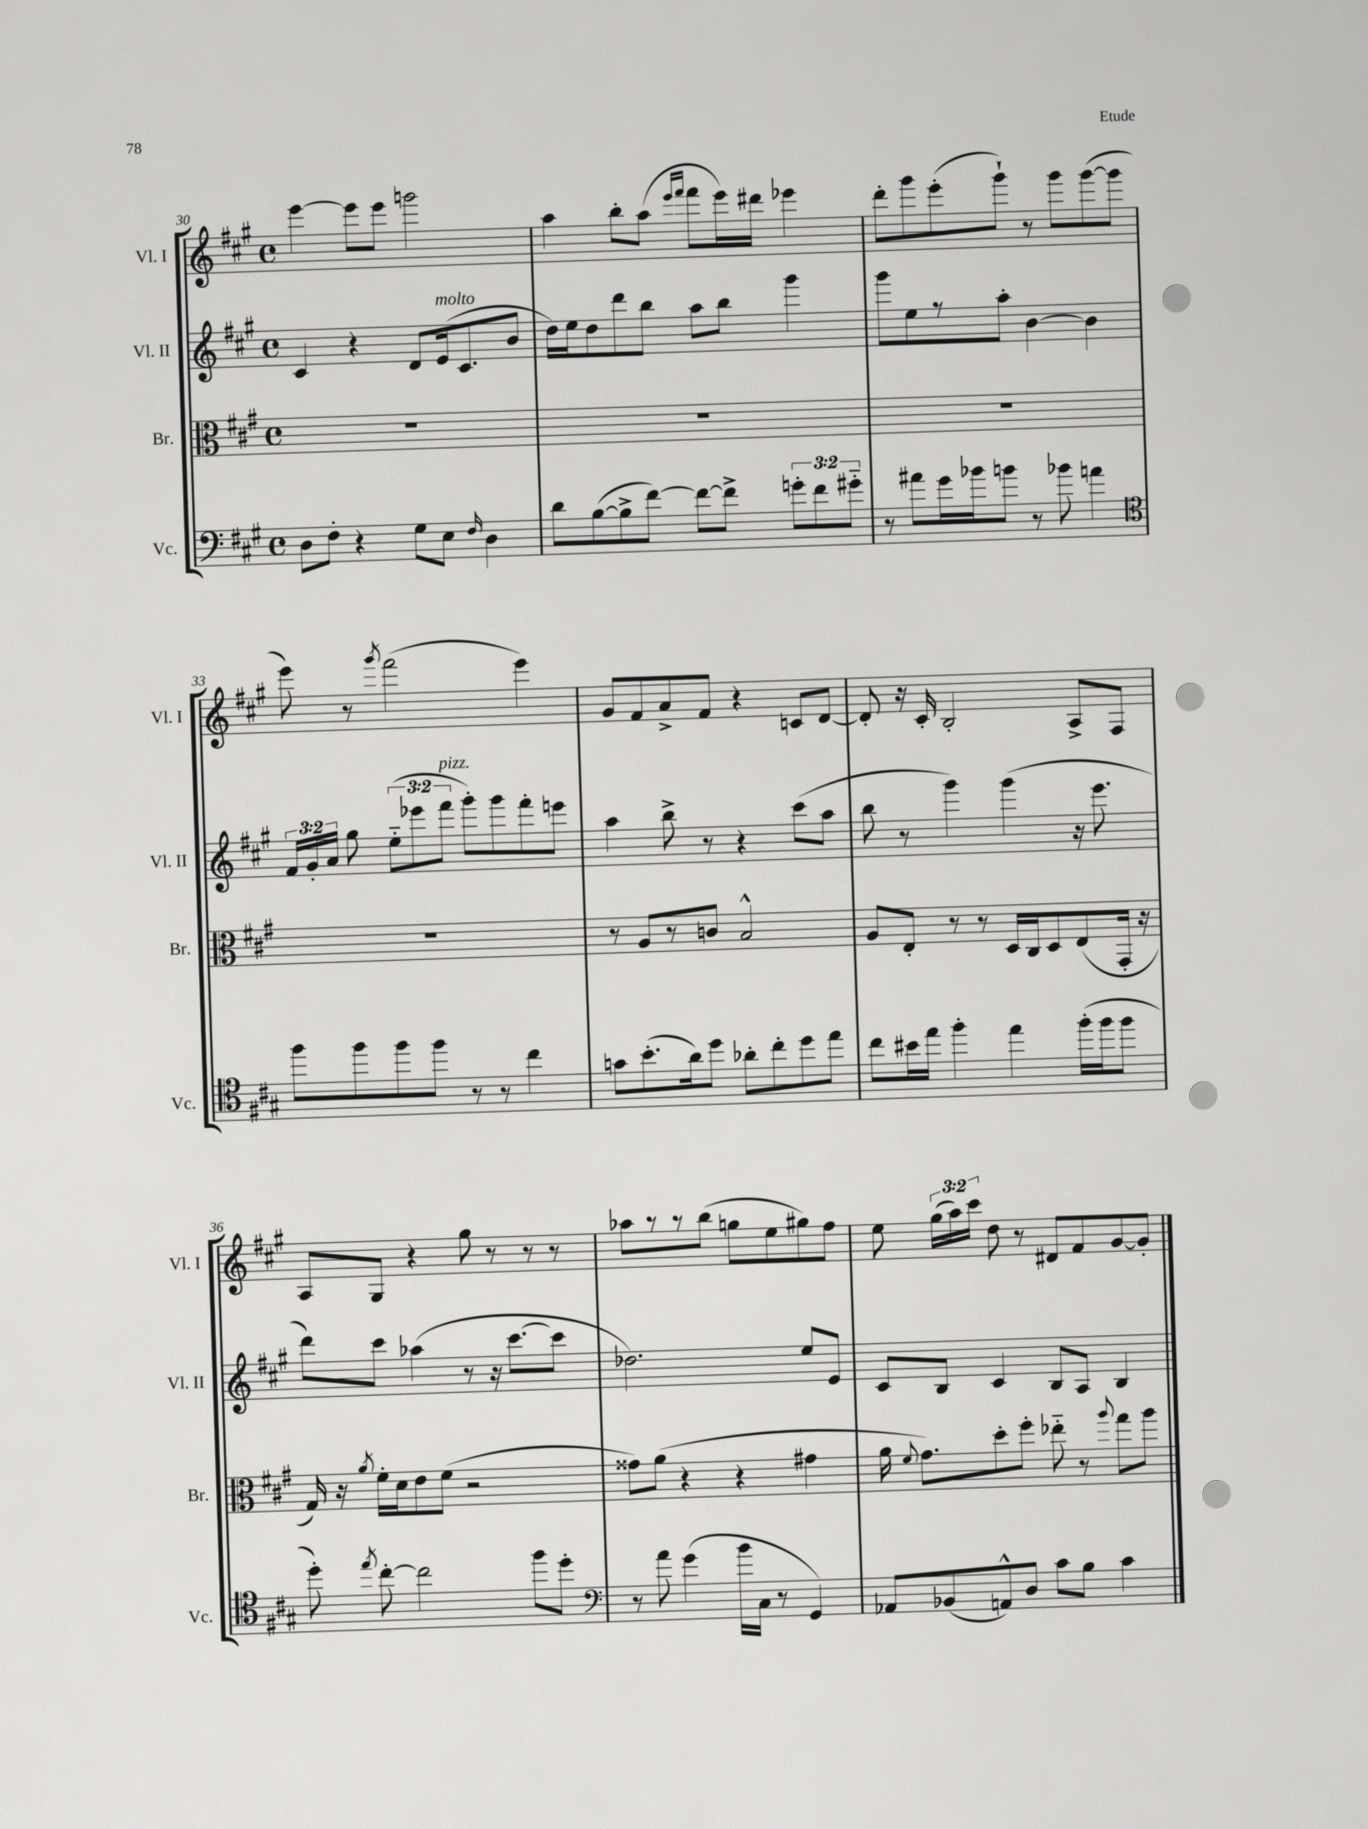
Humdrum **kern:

**kern	**kern	**kern	**kern
*staff4	*staff3	*staff2	*staff1
*clefF4	*clefC3	*clefG2	*clefG2
*k[f#c#g#]	*k[f#c#g#]	*k[f#c#g#]	*k[f#c#g#]
*M4/4	*M4/4	*M4/4	*M4/4
*met(c)	*met(c)	*met(c)	*met(c)
8D	1r	4c#	[4eee
8F#'	.	.	.
4r	.	4r	8eee]
.	.	.	8eee
8G#	.	8d	2ggg
8E	.	(16e	.
.	.	8.c#	.
16qqF#	.	.	.
4D	.	.	.
.	.	8b	.
=	=	=	=
8d	1r	16dd)	4aa
.	.	16ee	.
([8B	.	8dd	.
8B^]	.	8ddd	8bb'
[8f#)	.	8bb	(8aa
.	.	.	16qqeee
.	.	.	16qqfff#
8f#_	.	8aa	8fff#
8f#^]	.	8bb	16eee)
.	.	.	16ddd#
12g'	.	4ggg#	4eee-
12f#	.	.	.
12g#'~	.	.	.
=	=	=	=
8r	1r	8ggg#	8ddd'
8a#	.	8ee	8ggg#
16g#	.	8r	(8eee'
16b-	.	.	.
8b	.	8aa'	8ggg#`)
8r	.	[4b	8r
8b-	.	.	8ggg#
4a	.	4b]	([8ggg#
.	.	.	8ggg#]
=	=	=	=
*clefC4	*	*	*
8ff#	1r	24f#	8eee)
.	.	24g#'	.
.	.	24a	.
8ff#	.	8gg#	8r
.	.	.	8qggg#
8ff#	.	(12ee'~	(2fff#
.	.	12eee-	.
8ff#	.	.	.
.	.	12fff#	.
8r	.	8ggg#')	.
8r	.	8ggg#	.
4cc#	.	8fff#'	4eee)
.	.	8eee	.
=	=	=	=
8g	8r	4aa	8g#
(8.b'	8A	.	8f#
.	8r	8bb^	8a^
16a)	.	.	.
8dd	8c	8r	8f#
8a-'	2B^^	4r	4r
8cc#'	.	.	.
8dd	.	(8ccc#	8c
8ee	.	8aa	[8d
=	=	=	=
8cc#	8A	8bb	8d']
16b#	8E'	8r	16r
16ee	.	.	16c#'
4ff#'	8r	4ggg#)	2B'
.	8r	.	.
4ee	16D	(4ggg#	.
.	16C#	.	.
.	8D	.	.
(16ff#'	(8E	16r	8A^
16ff#	.	8.eee	.
8ff#	16GG#'	.	8F#
.	16r	.	.
=	=	=	=
8dd')	16G#)	8ddd)	8A
.	16r	.	.
8qee	8qa	.	.
[8cc#'	16f#'	8ccc#	8G#
.	16d	.	.
2cc#]	8e	(4aa-	4r
.	(8f#	.	.
.	2r	8r	8gg#
.	.	16r	8r
.	.	[8.ccc#	.
8ff#	.	.	8r
8dd'	.	8ccc#]	8r
=	=	=	=
*clefF4	*	*	*
8r	8g##)	2.dd-)	8aa-
8a	(8a	.	8r
(4g#	4r	.	8r
.	.	.	(8bb
16b	4r	.	8gg
16C#	.	.	.
8r	.	.	8ee
4GG#)	4g#	8ee	8gg#)
.	.	8e	8ff#
=	=	=	=
8AA-	16a	8c#	8ee
.	8qqf#	.	.
.	8.g#)	.	.
(8BB-	.	8B	(24gg#
.	.	.	24aa)
.	.	.	24ccc#
8AA^^)	8dd'	4c#	8dd
8D	8ff#'	.	8r
8c#	8ee-'~	8B	8d#
8B	8r	8A	8f#
.	8qqaa	.	.
4c#	8gg#	4B	[8g#
.	8aa	.	8g#']
==	==	==	==
*-	*-	*-	*-
